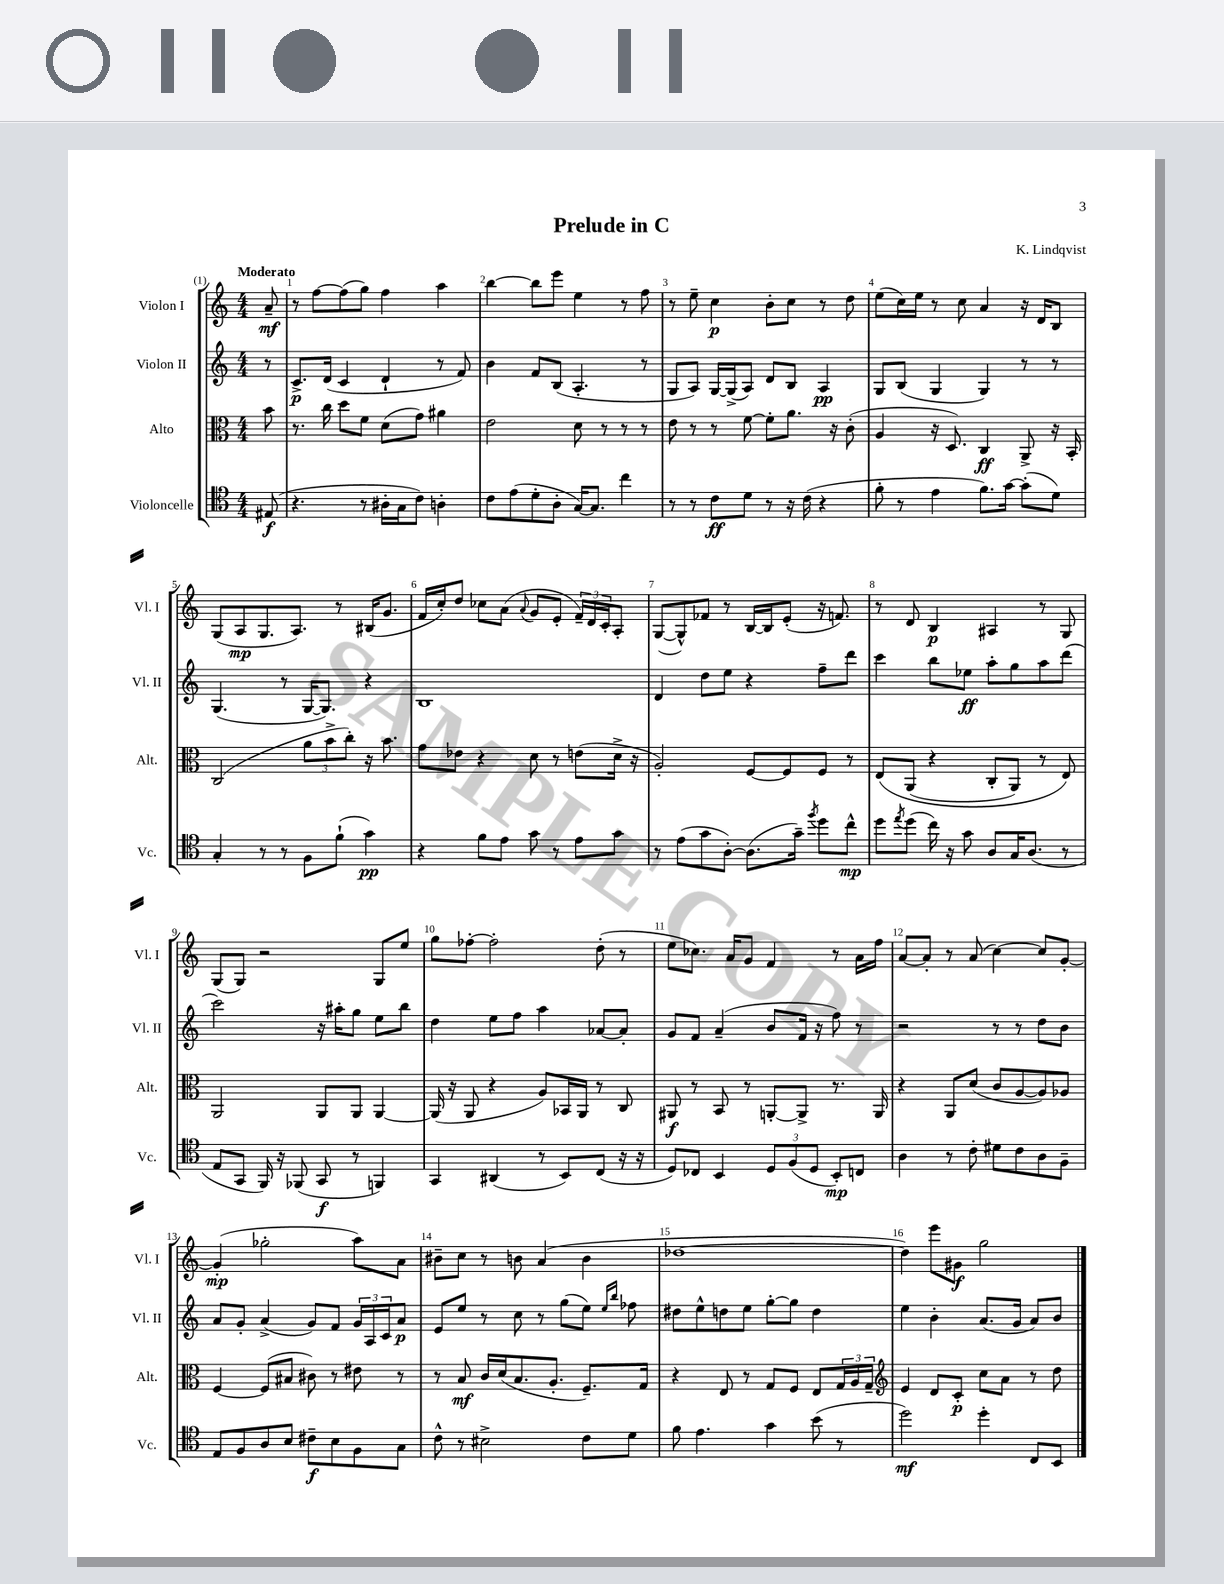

**kern	**kern	**kern	**kern
*staff4	*staff3	*staff2	*staff1
*clefC4	*clefC3	*clefG2	*clefG2
*k[]	*k[]	*k[]	*k[]
*M4/4	*M4/4	*M4/4	*M4/4
(8E#/	8b\	8r	8a~/
=	=	=	=
4.r	8.r	8.c^/L	8r
.	.	.	[8ff\L
.	16cc\	(16d/Jk	.
.	8dd\L	4c/	(8ff\]
8r	8f\J	.	8gg\J)
16A#'\LL	(8d\L	4d`/	4ff\
16G\J	.	.	.
8c\J)	8g\J)	.	.
4A'\	4a#\	8r	4aa\
.	.	8f/)	.
=	=	=	=
8c\L	2e\	4b\	[4bb\
(8e\	.	.	.
8d'\	.	8f/L	8bb\]L
8A'\J	.	(8B/J	8eee\J
[16G/LK)	8d\	4.A'/	4ee\
8.G/]J	.	.	.
.	8r	.	.
4cc\	8r	.	8r
.	8r	8r	8ff\
=	=	=	=
8r	8e\	8G/L	8r
8r	8r	8A/J)	8ee~\
8c\L	8r	[16G/LL	4cc\
.	.	(16G^/]J	.
8d\J	[8f\	8A/J)	.
8r	8f'\]L	8d/L	8b'\L
16r	8.a\J	8B/J	8cc\J
(16c\	.	.	.
4r	.	4A/	8r
.	16r	.	.
.	(8c'\	.	8dd\
=	=	=	=
8f'\	4A/	8G/L	(8ee\L
8r	.	(8B/J	16cc\L)
.	.	.	16ee\JJ
4e\	16r	4G/	8r
.	8.D/)	.	.
.	.	.	8cc\
8.f\L)	4C/	4G/)	4a/
[16g\Jk	.	.	.
(8g'\]L	8AA^/	8r	16r
.	.	.	16d/LK
8d\J)	16r	8r	8B/J
.	16BB'/	.	.
=	=	=	=
4G'/	(2C/	(4.G/	(8G/L
.	.	.	8A/
8r	.	.	8.G/
8r	.	8r	.
.	.	.	8.A/J)
8F\L	12a\L	[16G/LK	.
.	.	8.G/]J)	.
.	12b^\	.	.
(8f`\J	.	.	8r
.	12cc'\J)	.	.
4g\)	16r	4r	(16B#/LK
.	8.b\	.	8.g/J
=	=	=	=
4r	8g\L	1B	16f/LL
.	.	.	16cc'/J)
.	8e-\J	.	8dd/J
8f\L	4r	.	8cc-\L
8e\J	.	.	(8a\J
.	.	.	8qqa/
8g\	8d\	.	8g/L
8r	8r	.	8e'/J
8e\L	(8e\L	.	24f~/LL)
.	.	.	24d/
.	.	.	24c'/J
8g\J	16d^\Jk	.	8A'/J
.	16r	.	.
=	=	=	=
8r	2A'/)	4d/	([8G/L
(8e\L	.	.	8G^^/])
8g\	.	8dd\L	8f-/J
[8A'\J)	.	8ee\J	8r
(8.A\]L	[8F/L	4r	[16B/LL
.	.	.	16B/]J
.	8F/]	.	(8e'/J
16g~\Jk)	.	.	.
8qff/	.	.	.
8dd\L	8F/J	8ff~\L	16r
.	.	.	8.f/)
8cc^^\J	8r	8ddd\J	.
=	=	=	=
8dd\L	&(8E/L	4ccc\	8r
8qee/	.	.	.
(8dd\J	(8AA/J	.	8d/
16cc\)	4r	8bb\L	4B/
16r	.	.	.
8g\	.	8ee-\J	.
8A/L	8C'/L	8aa'\L	4A#/
16G/K	8AA/J)	8gg\	.
(8.A/J	.	.	.
.	8r	8aa\	8r
8r	8E/&)	(8ddd\J	8G/
=	=	=	=
8E/L	2AA/	2ccc\)	(8G/L
8GG/J	.	.	8G/J)
16FF/)	.	.	2r
16r	.	.	.
(8FF-/	.	.	.
8GG/	8AA/L	16r	.
.	.	16aa#'\LK	.
8r	8AA/J	8gg\J	.
4FF/)	[4AA/	8ee\L	8G/L
.	.	8bb\J	8ee/J
=	=	=	=
4GG/	(16AA/]	4dd\	8gg\L
.	16r	.	.
.	8AA/	.	[8ff-'\J
(4AA#/	4r	8ee\L	2ff-'\]
.	.	8ff\J	.
8r	8A/L)	4aa\	.
8BB/L)	16BB-/L	.	.
.	16AA/JJ	.	.
(8C/J	8r	[8a-/L	(8dd'\
16r	8C/	8a-'/]J	8r
16r	.	.	.
=	=	=	=
8D/L)	8AA#/	8g/L	8ee\L
8C-/J	8r	8f/J	8.cc-\J)
4BB/	8BB/	(4a~/	.
.	.	.	16a/LK
.	8r	.	8g/J
12D/L	[8AA'/L	8b/L	4f/
(12F/	.	.	.
.	8AA^/]J	16f/Jk	.
12D/J	.	.	.
.	.	16r	.
8BB'/L)	8.r	8ff\)	8r
8C/J	.	8r	16a\LL
.	16AA/	.	16ff\JJ
=	=	=	=
4A\	4r	2r	[8a/L
.	.	.	8a'/]J
8r	8AA/L	.	8r
8c'\	(8d/J	.	(8a/
8d#\L	8c/L	8r	[4cc\)
8c\	[8A/	8r	.
8A\	8A/])	8dd\L	8cc/]L
8F~\J	8A-/J	8b\J	[8g'/J
=	=	=	=
8E/L	[4F/	8a/L	(4g'/]
8F/	.	8g'/J	.
8A/	(8F/]L	(4a^/	2gg-'\
8B/J	8B#/J	.	.
8c#~\L	8c#\)	8g/L)	.
8B\	8r	8f/J	.
8F\	8e#\	24g/LL	8aa\L)
.	.	24A/	.
.	.	24c/J	.
8G\J	8r	8a/J	8a\J
=	=	=	=
8c^^\	8r	8e/L	8b#~\L
8r	8B/	8ee/J	8cc\J
2B#^\	16c/LL	8r	8r
.	(16d/J	.	.
.	8.B/	8cc\	8b\
.	.	8r	(4a/
.	8.A'/J	.	.
.	.	(8gg\L	.
8c\L	8.F~/L)	8ee\J)	4b\
.	.	16qqee/LL	.
.	.	16qqbb/JJ	.
8d\J	.	8ff-\	.
.	16G/Jk	.	.
=	=	=	=
8f\	4r	8dd#\L	[1dd-
4.e\	.	8ee^^\	.
.	8E/	8dd\	.
.	8r	8ee\J	.
4g\	8G/L	[8gg'\L	.
.	8F/J	8gg\]J	.
(8b\	8E/L	4dd\	.
8r	24G/L	.	.
.	24A/	.	.
.	24G~/JJ	.	.
=	=	=	=
*	*clefG2	*	*
2dd\)	4e/	4ee\	4dd-\])
.	8d/L	4b'\	8eee\L
.	8c'/J	.	8g#\J
4dd'\	8cc\L	(8.a/L	2gg\
.	8a\J	.	.
.	.	16g/Jk	.
8C/L	8r	8a/L)	.
8BB/J	8dd\	8b/J	.
==	==	==	==
*-	*-	*-	*-
